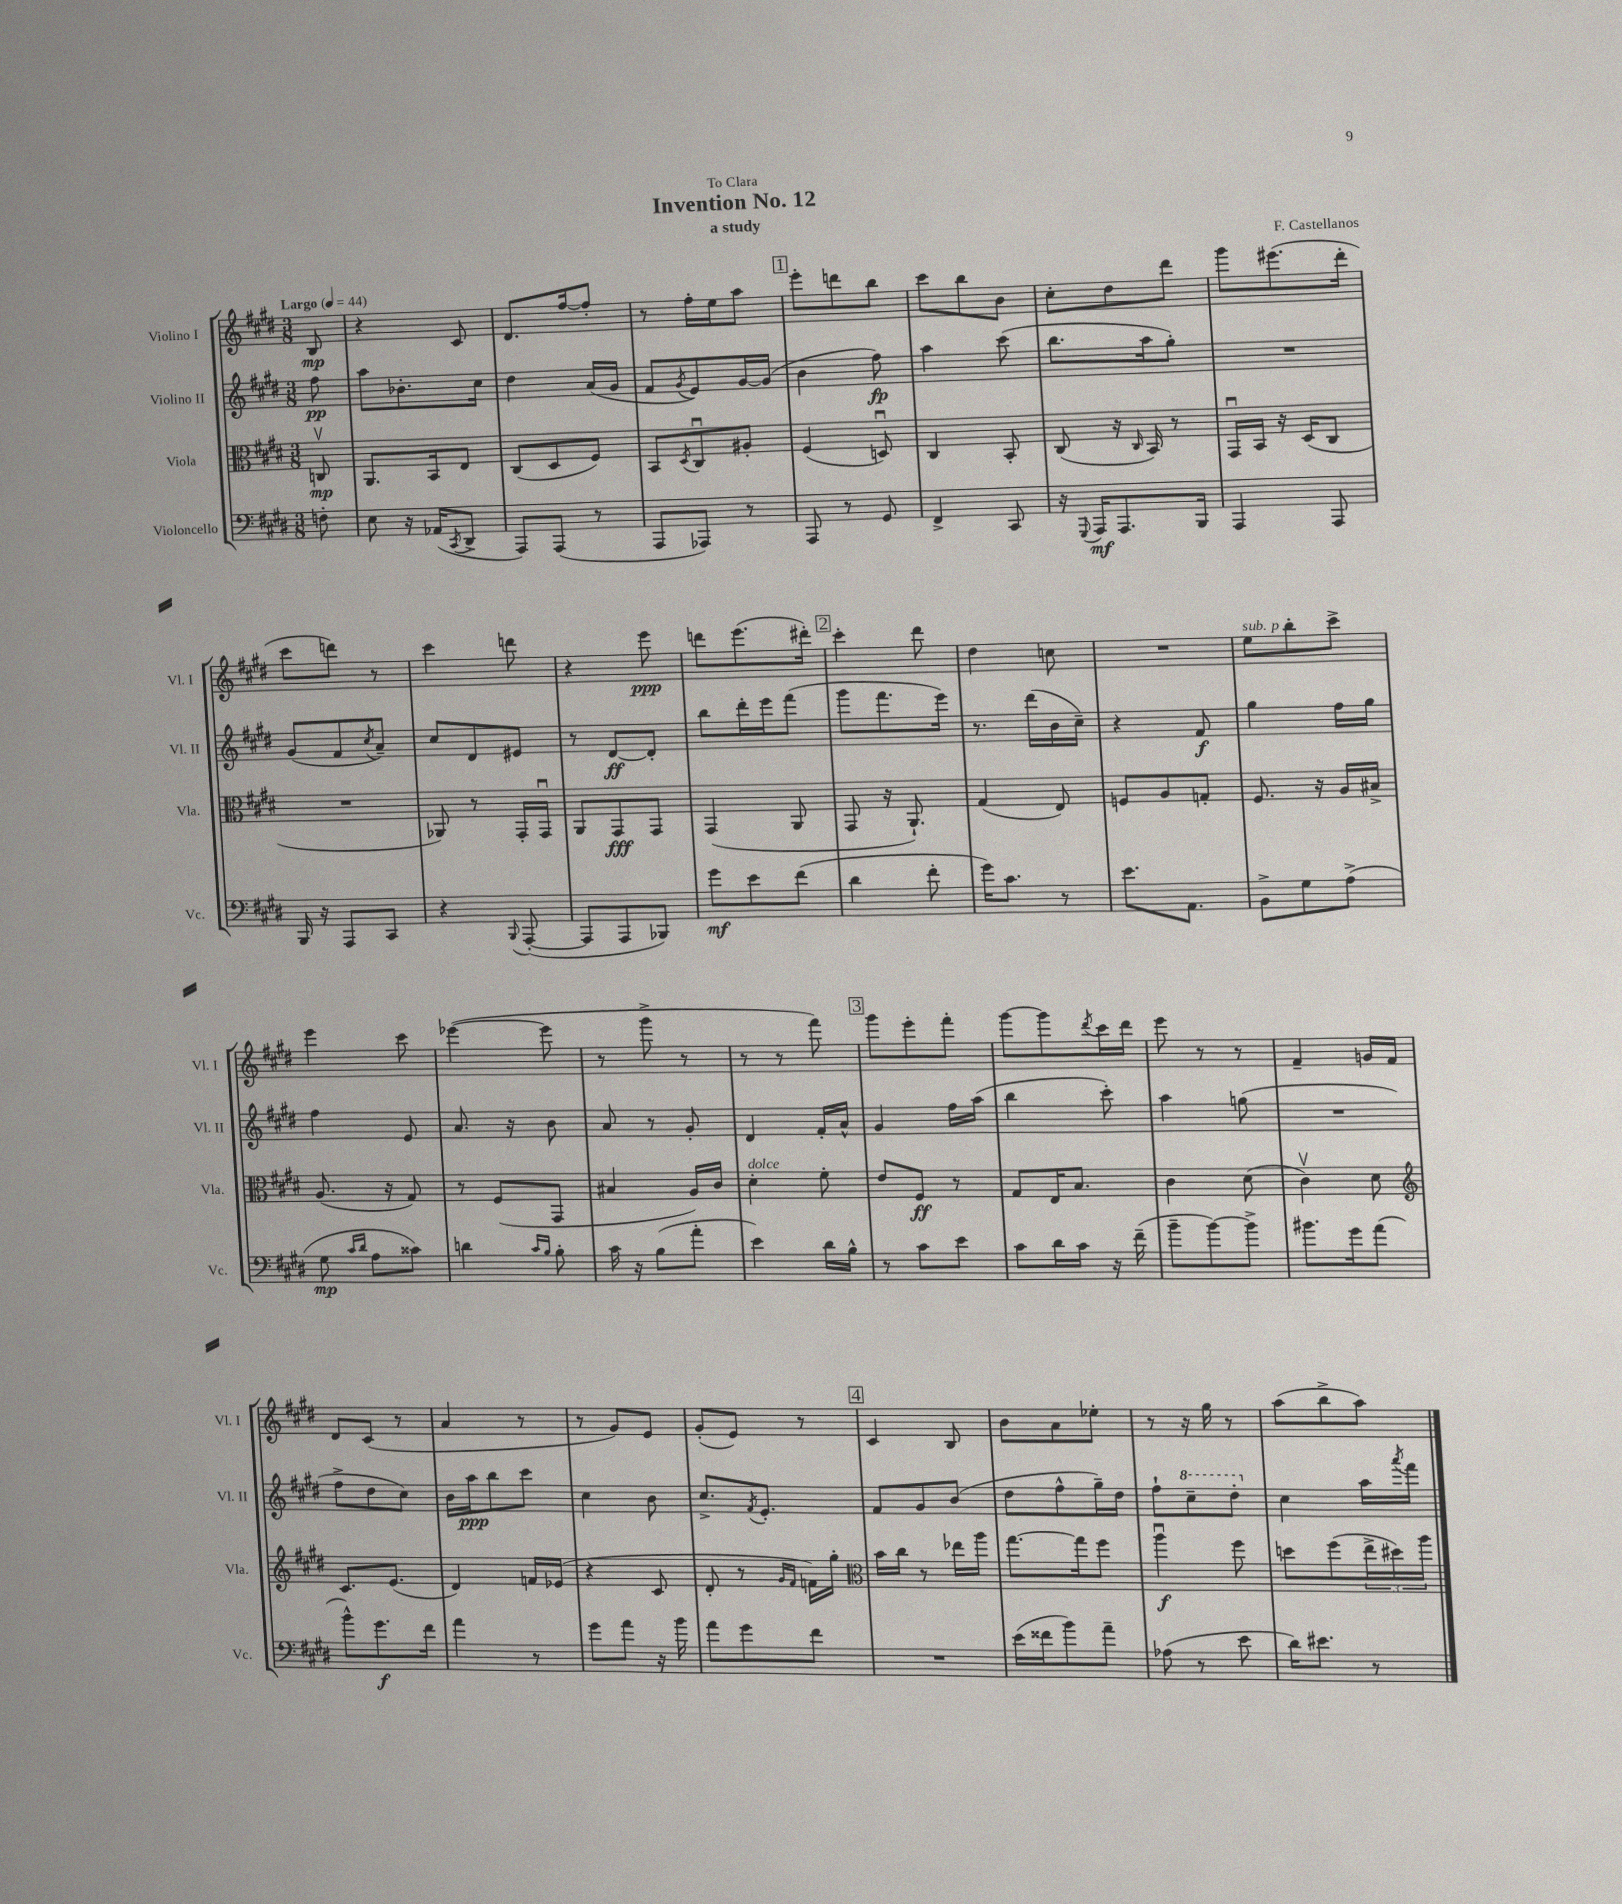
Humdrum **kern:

**kern	**kern	**kern	**kern
*staff4	*staff3	*staff2	*staff1
*clefF4	*clefC3	*clefG2	*clefG2
*k[f#c#g#d#]	*k[f#c#g#d#]	*k[f#c#g#d#]	*k[f#c#g#d#]
*M3/8	*M3/8	*M3/8	*M3/8
*MM44	*MM44	*MM44	*MM44
8F'	8Cv	8ff#	8B
=	=	=	=
8E	8.AA	8aa	4r
16r	.	8.b-'	.
(16AA-	16BB	.	.
8qCC#	.	.	.
8DD#^	8E	.	8c#
.	.	16cc#	.
=	=	=	=
8AAA)	(8C#	4dd#	8.d#
(8AAA	8D#	.	.
.	.	.	[16ff#
8r	8F#)	(16a	8ff#']
.	.	16g#	.
=	=	=	=
8AAA	8BB	8f#	8r
.	8qD#	8qg#	.
8AAA-)	8C#u	8e)	16ff#'
.	.	.	16ee
8r	8A#'	[16g#	8aa
.	.	(16g#]	.
=	=	=	=
8AAA	(4F#	4b	8eee'
8r	.	.	8ddd
8GG#	8Du)	8ff#)	8bb
=	=	=	=
4FF#^	4C#	4aa	8ccc#
.	.	.	8bb
8CC#	8BB'	(8ccc#	8b
=	=	=	=
16r	(8C#	8.bb	8cc#'
8qqGGG#	.	.	.
16AAA	.	.	.
8.AAA	16r	.	8dd#
.	16qqC#	.	.
.	16BB)	16aa	.
.	8r	8gg#')	8ddd#
16BBB	.	.	.
=	=	=	=
4AAA	16GG#u	4.r	8ggg#
.	16BB	.	.
.	16r	.	(8.eee#
.	(16D#	.	.
8AAA	8C#	.	.
.	.	.	16ddd#'
=	=	=	=
16BBB	4.r	(8g#	8ccc#
16r	.	.	.
8AAA	.	8f#	8ddd)
.	.	8qcc#	.
8CC#	.	8a~)	8r
=	=	=	=
4r	8AA-)	8cc#	4ccc#
.	8r	8d#	.
8qqBBB	.	.	.
([8AAA'	16GG#'	8e#	8ddd
.	16GG#u	.	.
=	=	=	=
8AAA]	8AA	8r	4r
8AAA	8GG#	[8d#	.
8BBB-)	8GG#	8d#']	8eee
=	=	=	=
8g#	(4GG#	8bb	8ddd
8e	.	16ddd#'	(8.eee
.	.	16eee	.
(8f#	8AA	(8fff#	.
.	.	.	16ddd#')
=	=	=	=
4d#	8GG#	8ggg#	4ccc#'
.	16r	8.fff#	.
.	8.AA`)	.	.
8f#'	.	.	8ddd#
.	.	16eee)	.
=	=	=	=
16g#)	(4G#	8.r	4dd#
8.c#	.	.	.
.	.	(16ddd#	.
8r	8E)	16b	8cc
.	.	16cc#~)	.
=	=	=	=
8.e	8F	4r	4.r
.	8A	.	.
8.AA	.	.	.
.	8G'	8f#	.
=	=	=	=
8BB^	8.F#	4gg#	8ee
8G#	.	.	8bb'
.	16r	.	.
(8A^	16A	16ff#	8ccc#^
.	16B#^	16gg#	.
=	=	=	=
8G#	(8.A	4ff#	4eee
16qqc#	.	.	.
16qqd#	.	.	.
8A	.	.	.
.	16r	.	.
8c##)	8G#)	8e	8ccc#
=	=	=	=
4d	8r	8.a	([4eee-
.	(8F#	.	.
.	.	16r	.
16qqc#	.	.	.
16qqB	.	.	.
8B'	8GG#	8b	8eee-]
=	=	=	=
16c#	4B#	8a	8r
16r	.	.	.
(8B	.	8r	8ggg#^
8a'	16A)	8g#'	8r
.	16c#	.	.
=	=	=	=
4e)	4d#'	4d#	8r
.	.	.	8r
16d#	8f#'	16f#'	8fff#)
16B^^	.	16a^^	.
=	=	=	=
8r	8e	4g#	8ggg#
8c#	8F#	.	8eee'
8e	8r	16ff#	8fff#'
.	.	(16aa	.
=	=	=	=
8c#	8G#	4bb	[8ggg#
16d#	16E	.	8ggg#]
16c#	8.B	.	.
.	.	.	8qddd#
16r	.	8ccc#')	16ccc#
(16f#~	.	.	16ddd#
=	=	=	=
8b~	4c#	4aa	8eee
[8b)	.	.	8r
8b^]	(8d#	(8gg	8r
=	=	=	=
8.b#	4c#v)	4.r	4f#~
16g#	.	.	.
(8a	8d#	.	16g
.	.	.	16f#
=	=	=	=
*	*clefG2	*	*
8b^^)	8.c#	8ff#^	8d#
8.g#	.	8dd#	(8c#
.	(8.e	.	.
.	.	8cc#)	8r
16f#	.	.	.
=	=	=	=
4a	4d#)	16b	4a
.	.	16aa	.
.	.	8bb	.
8r	16f	8ccc#	8r
.	(16e-	.	.
=	=	=	=
8g#	4r	4cc#	8r
8a	.	.	8g#)
16r	8c#	8b	8e
16b	.	.	.
=	=	=	=
8a	8d#'	8.cc#^	(8g#'
8g#	8r	.	8e)
.	.	8qf#	.
.	.	8.e'	.
.	16qqg#	.	.
.	16qqf#	.	.
8f#	16f)	.	8r
.	16gg#'	.	.
=	=	=	=
*	*clefC3	*	*
4.r	16b	8f#	4c#
.	16cc#	.	.
.	8r	8g#	.
.	16ee-	(8b	8B
.	16aa	.	.
=	=	=	=
(16e	[8.gg#	8dd#	8b
16f##	.	.	.
8b)	.	8ff#^^	8a
.	16gg#]	.	.
8a~	8ff#	16gg#~)	8ee-'
.	.	16dd#	.
=	=	=	=
(8A-	4aau	8ff#`	8r
8r	.	8ccc#~	16r
.	.	.	16gg#
8e	8ff#	8ddd#'	8r
=	=	=	=
16d#)	8dd	4cc#	(8aa
8.e#	.	.	.
.	(8ff#	.	8bb^
8r	24ee^	16aa	8aa)
.	24dd#)	.	.
.	.	8qaaa	.
.	.	16fff#	.
.	24aa	.	.
==	==	==	==
*-	*-	*-	*-
